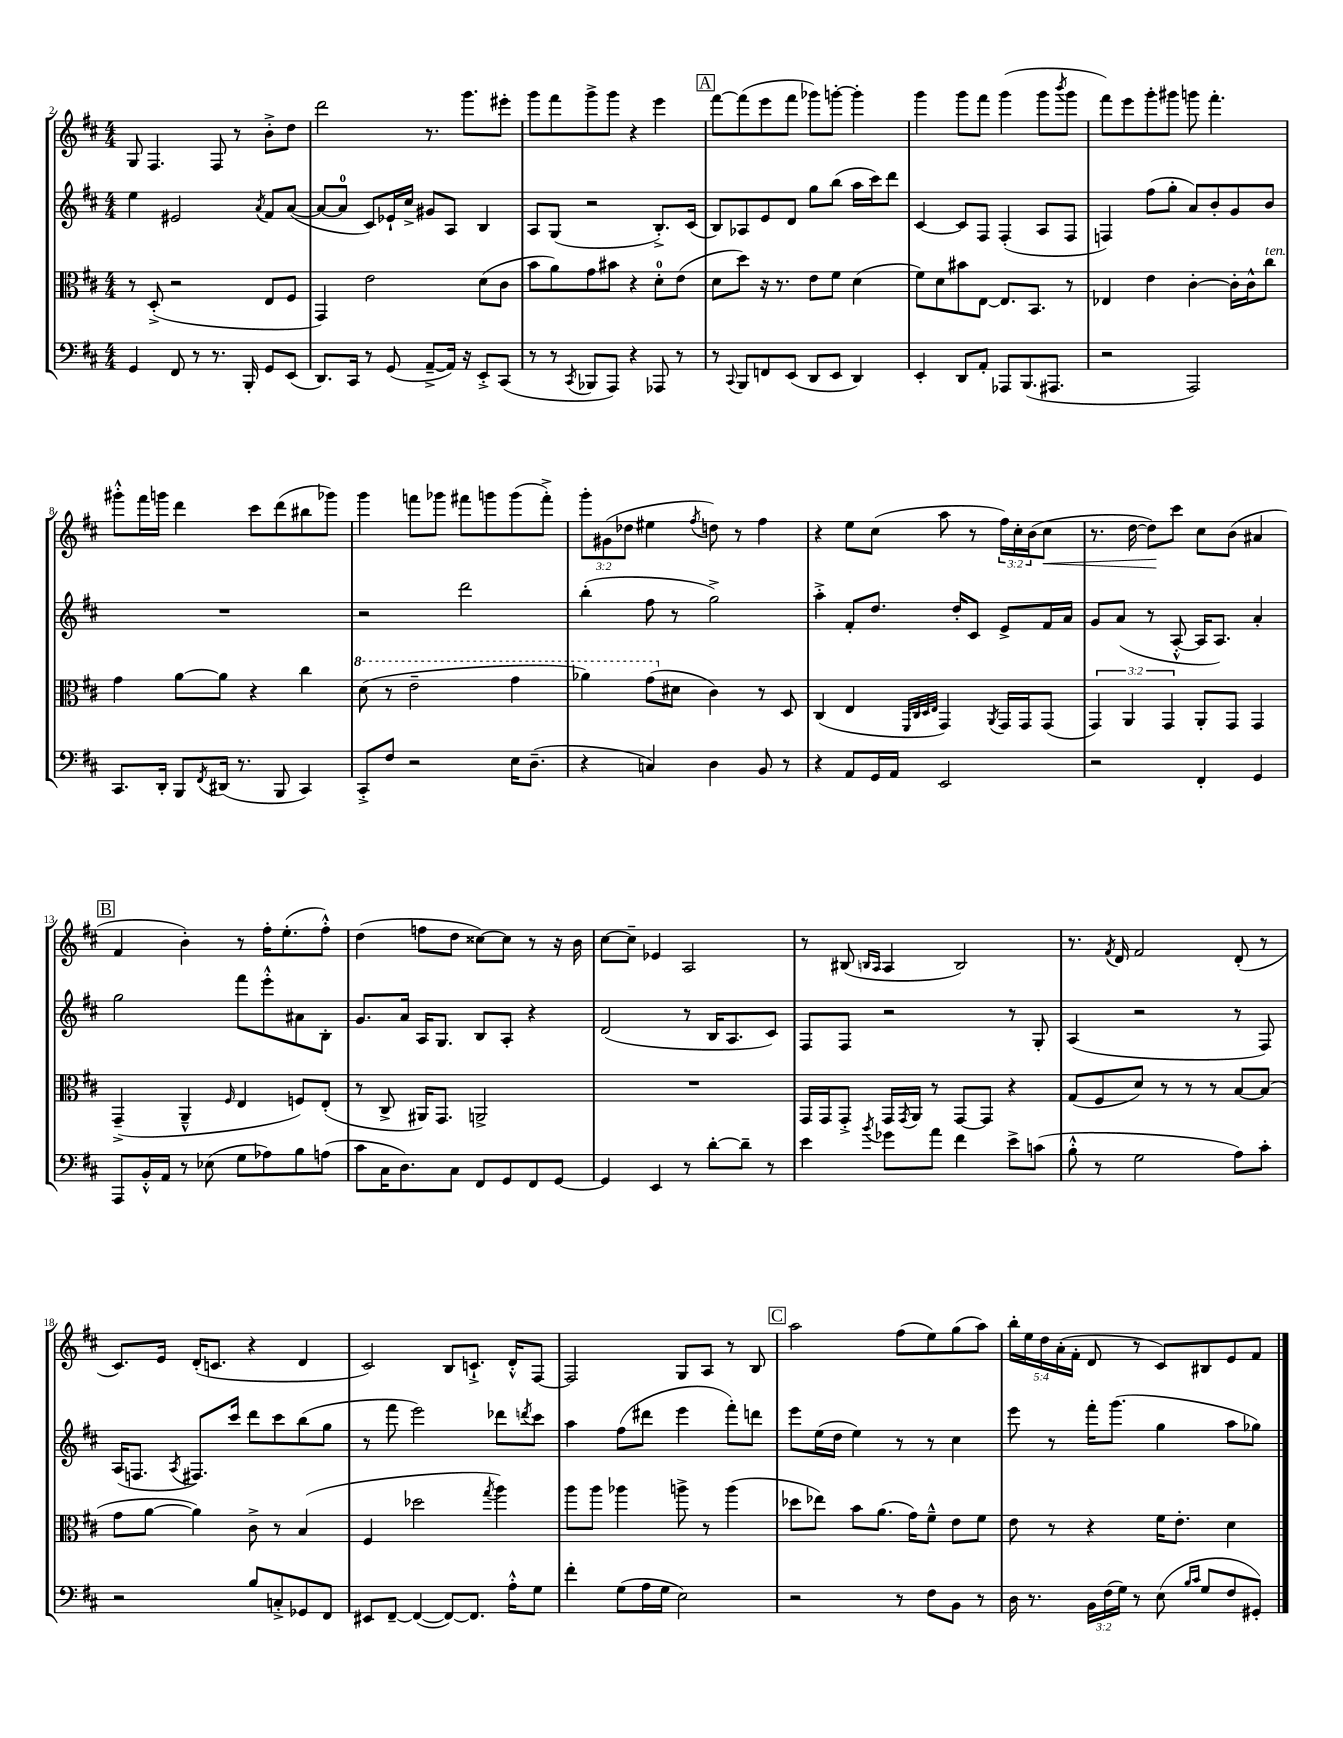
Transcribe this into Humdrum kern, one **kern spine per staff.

**kern	**kern	**kern	**kern	**dynam
*part4	*part3	*part2	*part1	*part1
*staff4	*staff3	*staff2	*staff1	*staff1
*clefF4	*clefC3	*clefG2	*clefG2	*
*k[f#c#]	*k[f#c#]	*k[f#c#]	*k[f#c#]	*
*M4/4	*M4/4	*M4/4	*M4/4	*
=2	=2	=2	=2	=2
4GG/	8r	4ee\	8G/	.
.	(8D'^/	.	4.F#/	.
8FF#/	2r	2e#X/	.	.
8r	.	.	.	.
8.r	.	.	8F#/	.
.	.	.	8r	.
16BBB'/	.	.	.	.
.	.	8qa/	.	.
8GG/L	8E/L	8f#/L	8b'^\L	.
(8EE/J	8F#/J	([8a/J	8dd\J	.
=3	=3	=3	=3	=3
8.DD/L)	4GG/)	8a/L_	2ddd\	.
.	.	8a/J]	.	.
16CC#/Jk	.	.	.	.
8r	2e\	8c#/L)	.	.
(8GG/	.	16e-X`/L	.	.
.	.	16cc#^/JJ	.	.
[8AA~^/L	.	8g#X/L	8.r	.
16AA/Jk])	.	8A/J	.	.
16r	.	.	8.ggg\L	.
8EE'^/L	(8d\L	4B/	.	.
(8CC#/J	8c#\J	.	8eee#X'\J	.
=4	=4	=4	=4	=4
8r	8b\L	8A/L	8ggg\L	.
8r	8a\)	(8G/J	8fff#\	.
8qCC#/	.	.	.	.
8BBB-X/L	8g\	2r	8ggg^\	.
8AAA/J)	8b#X\J	.	8ggg\J	.
4r	4r	.	4r	.
8AAA-X/	8d'\L	8.B'^/L)	4eee\	.
8r	(8e\J	.	.	.
.	.	(16c#/Jk	.	.
!!LO:REH:place=s1:t=A
=5	=5	=5	=5	=5
8r	8d\L	8B/L)	[8fff#\L	.
8qqCC#/	.	.	.	.
8BBB/L	8dd\J)	8A-X/	(8fff#\]	.
8FFn/	16r	8e/	8eee\	.
.	8.r	.	.	.
(8EE/J	.	8d/J	8fff#\J	.
8DD/L	8e\L	8gg\L	8ggg-X\L)	.
8EE/J	8f#\J	(8bb\J	[8gggn'\J	.
4DD/)	(4d\	16aa\LL	4ggg'\]	.
.	.	16ccc#\J)	.	.
.	.	8ddd\J	.	.
=6	=6	=6	=6	=6
4EE'/	8f#\L)	[4c#/	4ggg\	.
.	8d\	.	.	.
8DD/L	8b#X\	8c#/L]	8ggg\L	.
8AA'/J	[8E\J	8F#/J	8fff#\J	.
8AAA-X/L	8.E/L]	(4F#'/	(4ggg\	.
(8.BBB/	.	.	.	.
.	8.BB/J	.	.	.
.	.	8A/L	8ggg\L	.
8.AAA#X/J	.	.	.	.
.	.	.	8qbbb/	.
.	8r	8F#/J	8ggg\J	.
=7	=7	=7	=7	=7
2r	4E-X/	4Fn/)	8fff#\L)	.
.	.	.	8eee\	.
.	4e\	(8ff#\L	8ggg'\	.
.	.	8gg'\J	8ggg#X\J	.
2AAA/)	[4c#'\	8a/L)	8gggn\	.
.	.	8b'/	4.fff#'\	.
.	16c#'\LL]	8g/	.	.
.	16c#^^\J	.	.	.
!	!LO:TX:a:i:t=ten.	!	!	!
.	8cc#\J	8b/J	.	.
!!LO:LB:g=z
=8	=8	=8	=8	=8
8.CC#/L	4g\	1r	8ggg#X'^^\L	.
.	.	.	16fff#\L	.
16DD'/Jk	.	.	16gggn\JJ	.
8BBB/L	[8a\L	.	4ddd\	.
8qFF#/	.	.	.	.
(16DD#X/Jk	8a\J]	.	.	.
8.r	.	.	.	.
.	4r	.	8ccc#\L	.
8BBB/	.	.	(8ddd\	.
4CC#/)	4cc#\	.	8bb#X\	.
.	.	.	8ggg-X\J)	.
=9	=9	=9	=9	=9
*	*8va	*	*	*
8CC#'^/L	(8dd\	2r	4ggg\	.
8F#/J	8r	.	.	.
2r	2ee~\	.	8fffn\L	.
.	.	.	8ggg-X\J	.
.	.	2ddd\	8fff#X\L	.
.	.	.	8gggn\	.
16E\KL	4gg\	.	(8ggg\	.
(8.D~\J	.	.	.	.
.	.	.	8fff#'^\J)	.
=10	=10	=10	=10	=10
4r	4aa-X\)	(4bb'\	12ggg'\L	.
.	.	.	(12g#X\	.
.	.	.	12dd-X\J	.
4Cn/)	(8gg\L	8ff#\	4ee#X\	.
*	*X8va	*	*	*
.	8d#X\J	8r	.	.
.	.	.	8qff#/	.
4D\	4c#\)	2gg^\)	8ddn\)	.
.	.	.	8r	.
8BB/	8r	.	4ff#\	.
8r	8D/	.	.	.
=11	=11	=11	=11	=11
4r	(4C#/	4aa'^\	4r	.
8AA/L	4E/	8f#'/L	8ee\L	.
16GG/L	.	8.dd/J	(8cc#\J	.
16AA/JJ	.	.	.	.
.	32qqFF#/LLL	.	.	.
.	32qqC#/	.	.	.
.	32qqD/	.	.	.
.	32qqE/JJJ	.	.	.
2EE/	4GG/)	.	8aa\	.
.	.	16dd'/KL	.	.
.	.	8c#/J	8r	.
.	8qAA/	.	.	.
.	16GG/LL	8e^/L	24ff#\LL)	.
.	.	.	24cc#'\	.
.	16GG/J	.	.	.
.	.	.	(24b\J	.
!	!	!	!	!LO:HP:b
.	(8GG/J	16f#/L	8cc#\J	<
.	.	16a/JJ	.	.
=12	=12	=12	=12	=12
2r	6GG/)	8g/L	8.r	.
.	.	(8a/J	.	.
.	6AA/	.	.	.
.	.	.	[16dd\	.
.	.	8r	8dd\L])	.
.	6GG/	.	.	.
.	.	[8A'^^/	8ccc#\J	[
4FF#'/	8AA'/L	16A/KL]	8cc#\L	.
.	.	8.A/J)	.	.
.	8GG/J	.	(8b\J	.
4GG/	4GG/	4a'/	4a#X/	.
!!LO:LB:g=z
!!LO:REH:place=s1:t=B
=13	=13	=13	=13	=13
8AAA/L	(4GG~^/	2gg\	4f#/	.
16BB'^^/L	.	.	.	.
16AA/JJ	.	.	.	.
8r	4AA~^^/	.	4b'\)	.
(8E-X\	.	.	.	.
.	16qqF#/	.	.	.
8G\L	4E/	8fff#\L	8r	.
8A-X\)	.	8eee'^^\	16ff#'\KL	.
.	.	.	(8.ee'\	.
8B\	8Fn/L)	8a#X\	.	.
(8An\J	(8E'/J	8B'\J	8ff#'^^\J)	.
=14	=14	=14	=14	=14
8c#\L	8r	8.g/L	(4dd\	.
16C#\K	8C#^/	.	.	.
8.D\)	.	16a/Jk	.	.
.	16AA#X/KL)	16A/KL	8ffn\L	.
.	8.GG/J	8.G/J	.	.
8C#\J	.	.	8dd\J	.
8FF#/L	2AAn^/	8B/L	[8cc##X\L)	.
8GG/	.	8A'/J	8cc##\J]	.
8FF#/	.	4r	8r	.
[8GG/J	.	.	16r	.
.	.	.	16b\	.
=15	=15	=15	=15	=15
4GG/]	1r	(2d/	[8cc#\L	.
.	.	.	8cc#~\J]	.
4EE/	.	.	4e-X/	.
8r	.	8r	2A/	.
[8d'\L	.	16B/KL	.	.
.	.	8.A/	.	.
8d~\J]	.	.	.	.
8r	.	8c#/J)	.	.
=16	=16	=16	=16	=16
4e\	16GG/LL	8F#/L	8r	.
.	16GG/J	.	.	.
.	8GG'^/J	8F#/J	(8B#X/	.
.	.	.	16qqBn/LL	.
8qb/	.	.	16qqA/JJ	.
8g-X\L	16GG/LL	2r	4A/	.
.	8qGG/	.	.	.
.	16AA/JJ	.	.	.
8a\J	8r	.	.	.
4f#\	[8GG/L	.	2B/)	.
.	8GG/J]	.	.	.
8e^\L	4r	8r	.	.
(8cn\J	.	8G'/	.	.
=17	=17	=17	=17	=17
8B'^^\	(8G/L	(4A/	8.r	.
8r	8F#/	.	.	.
.	.	.	8qf#/	.
.	.	.	16d/	.
2G\	8d/J)	2r	2f#/	.
.	8r	.	.	.
.	8r	.	.	.
.	8r	.	.	.
8A\L)	[8B/L	8r	(8d'/	.
8c#'\J	(8B/J]	8F#/)	8r	.
!!LO:LB:g=z
=18	=18	=18	=18	=18
2r	8g\L	(16A/KL	8.c#/L)	.
.	.	8.Fn/J	.	.
.	[8a\J	.	.	.
.	.	.	16e/Jk	.
.	.	8qA/	.	.
.	4a\])	8.F#X/L)	(16d'/KL	.
.	.	.	8.cn/J	.
.	.	16ccc#/Jk	.	.
8B/L	8c#^\	8ddd\L	4r	.
8Cn'^/	8r	8ccc#\	.	.
8GG-X/	(4B/	(8bb\	4d/	.
8FF#/J	.	8gg\J	.	.
=19	=19	=19	=19	=19
8EE#X/L	4F#/	8r	2c#/)	.
[8FF#~/J	.	8fff#\	.	.
(4FF#/_	2dd-X\	2eee\)	.	.
8FF#/L_)	.	.	8B/L	.
8.FF#/J]	.	.	8.cn`^/J	.
.	8qgg/	.	.	.
.	4aa\)	8ddd-X\L	.	.
16A'^^\KL	.	.	16d'^^/KL	.
.	.	8qdddn/	.	.
8G\J	.	8ccc#\J	[8F#/J	.
=20	=20	=20	=20	=20
4f#'\	8aa\L	4aa\	2F#/]	.
.	8aa\J	.	.	.
(8G\L	4aa-X\	(8ff#\L	.	.
16A\L	.	8ddd#X\J	.	.
16G\JJ	.	.	.	.
2E\)	8aan^\	4eee\	8G/L	.
.	8r	.	8A/J	.
.	(4aa\	8fff#'\L)	8r	.
.	.	8dddn\J	8B/	.
!!LO:REH:place=s1:t=C
=21	=21	=21	=21	=21
2r	8dd-X\L	8eee\L	2aa\	.
.	8ee-X\J)	(16ee\L	.	.
.	.	16dd\JJ	.	.
.	8b\L	4ee\)	.	.
.	(8.a\J	.	.	.
8r	.	8r	(8ff#\L	.
.	16g\KL)	.	.	.
8F#\L	8f#~^^\J	8r	8ee\)	.
8BB\J	8e\L	4cc#\	(8gg\	.
8r	8f#\J	.	8aa\J)	.
=22	=22	=22	=22	=22
16D\	8e\	8eee\	20bb'\LL	.
.	.	.	20ee\	.
8.r	.	.	.	.
.	.	.	20dd\	.
.	8r	8r	.	.
.	.	.	(20a'\	.
.	.	.	20f#'\JJ	.
24BB\LL	4r	16fff#'\KL	8d/	.
(24F#\	.	.	.	.
.	.	(8.ggg\J	.	.
24G\JJ)	.	.	.	.
8r	.	.	8r	.
(8E\	16f#\KL	4gg\	8c#/L)	.
.	8.e'\J	.	.	.
16qqB/LL	.	.	.	.
16qqc#/JJ	.	.	.	.
8G/L	.	.	8B#X/	.
8F#/	4d\	8aa\L	8e/	.
8GG#X'/J)	.	8gg-X\J)	8f#/J	.
==	==	==	==	==
*-	*-	*-	*-	*-
